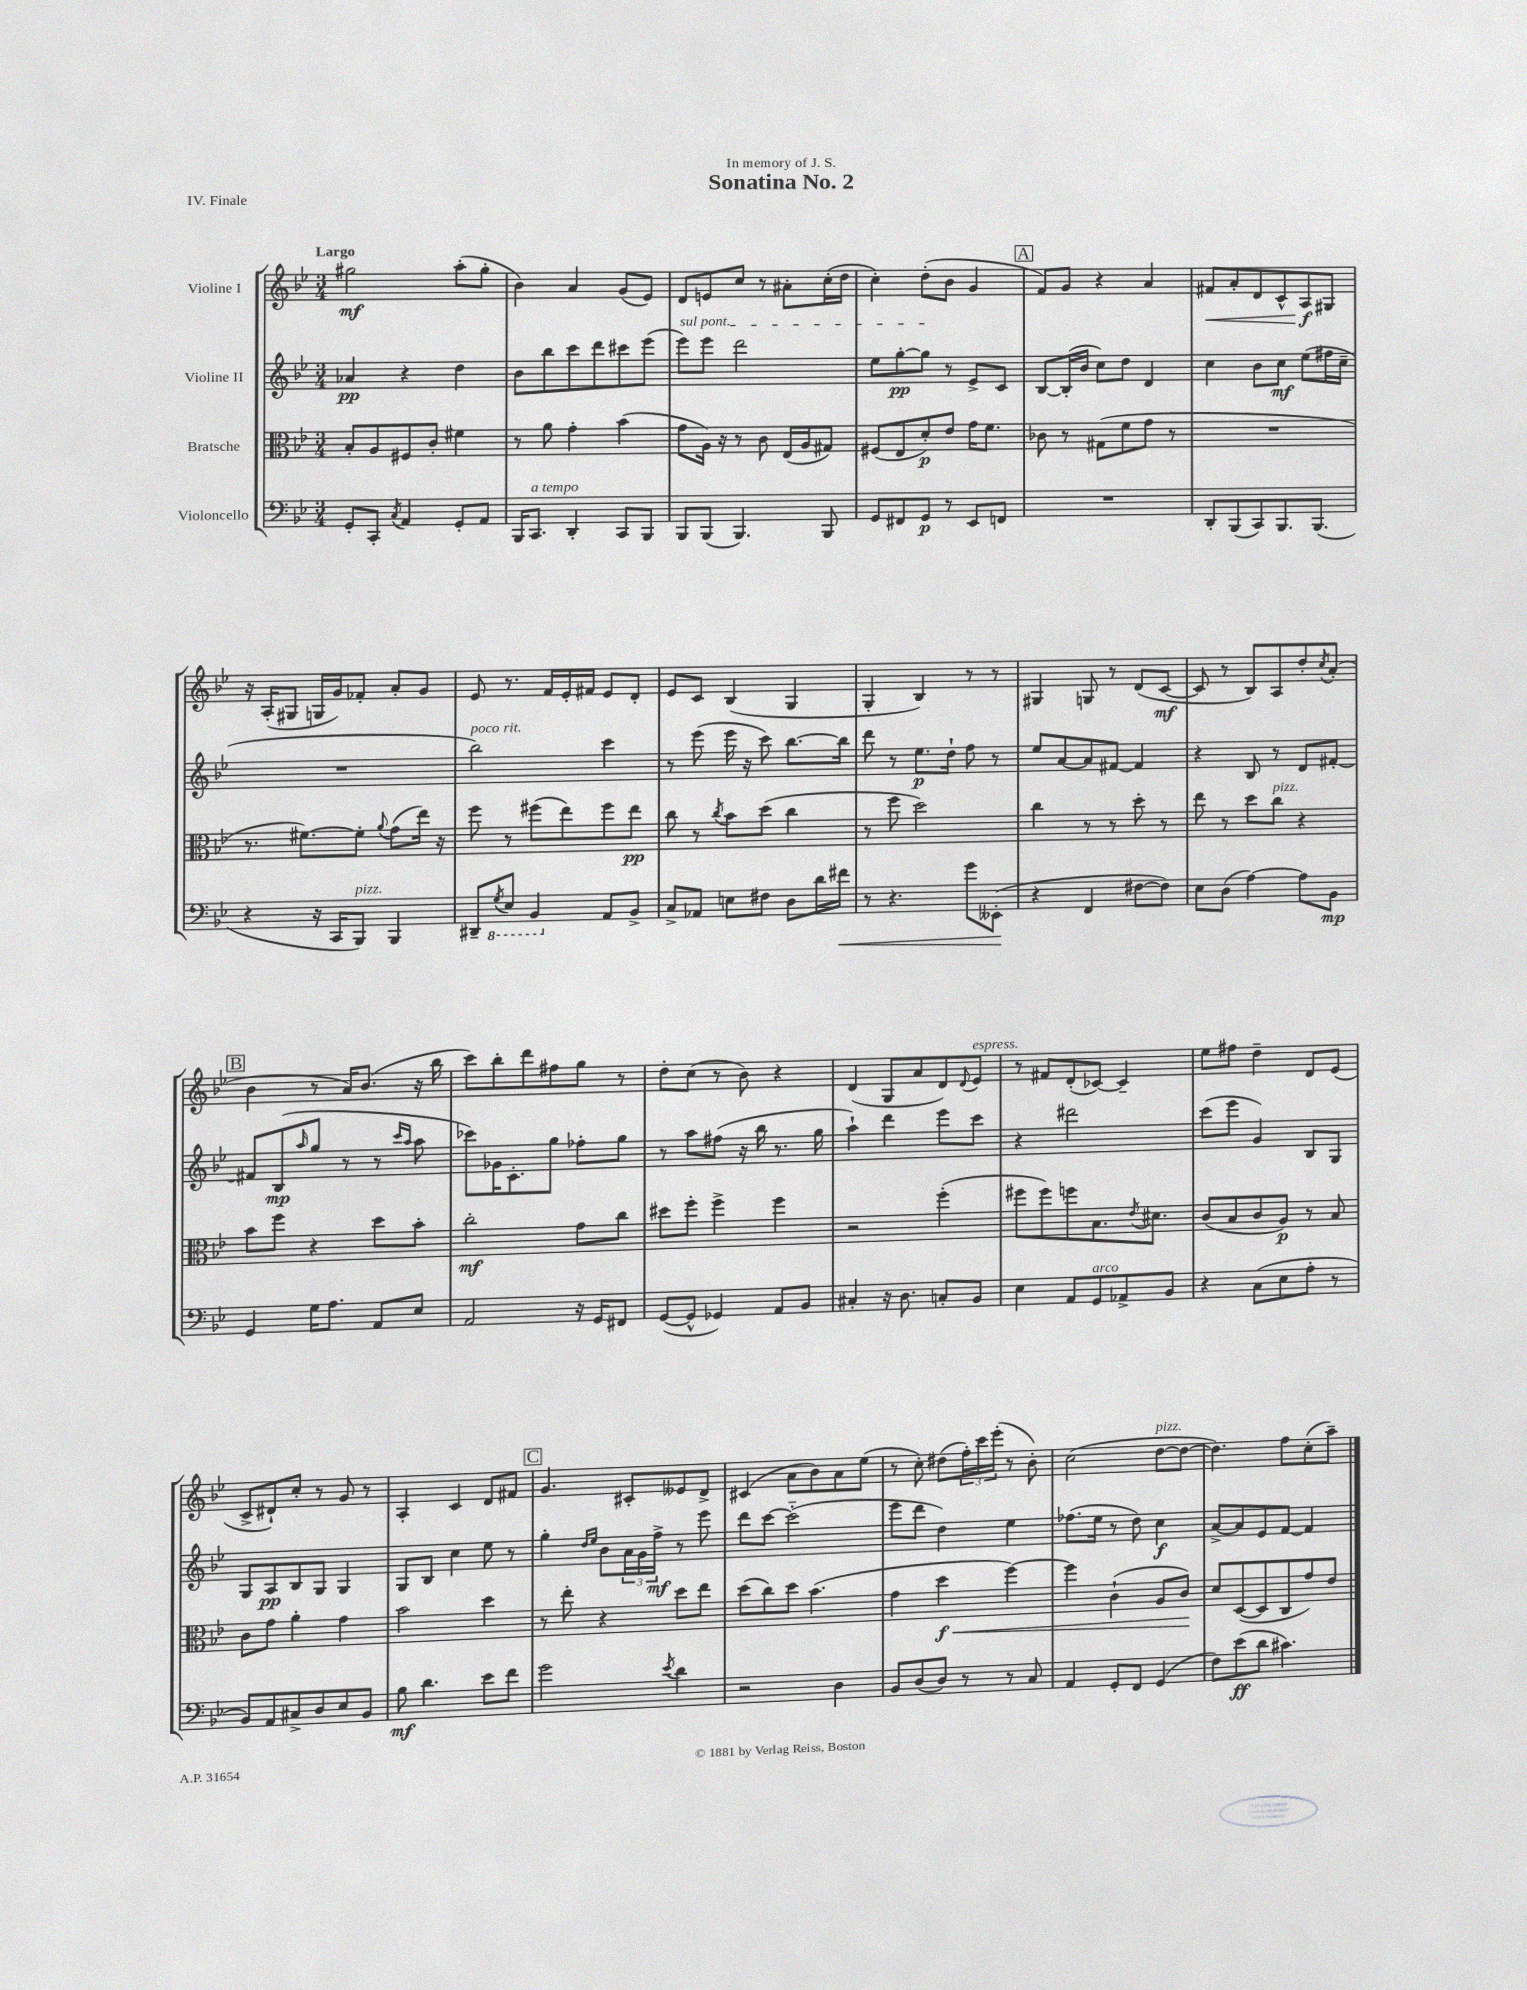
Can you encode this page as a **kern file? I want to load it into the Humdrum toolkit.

**kern	**kern	**kern	**kern
*staff4	*staff3	*staff2	*staff1
*clefF4	*clefC3	*clefG2	*clefG2
*k[b-e-]	*k[b-e-]	*k[b-e-]	*k[b-e-]
*M3/4	*M3/4	*M3/4	*M3/4
8GG'	8B-'	4a-	2gg#
8CC'	8A	.	.
8qC	.	.	.
4AA	8F#	4r	.
.	8c'	.	.
8GG'	4f#	4dd	(8aa'
8AA	.	.	8gg#'
=	=	=	=
16BBB-	8r	8b-	4b-)
8.CC	.	.	.
.	8a	8bb-	.
4DD'	4g'	8ccc	4a
.	.	8ddd	.
8CC	(4b-	8ccc#	(8g
8BBB-	.	(8eee-	8e-)
=	=	=	=
8BBB-	8g	8eee-)	8d
(8BBB-	16A)	8eee-	8e
.	16r	.	.
4.BBB-)	8r	2ddd	8cc
.	8c	.	8r
.	(16E-	.	8a#'
.	16A	.	.
8BBB-	8G#)	.	(16cc'
.	.	.	16dd
=	=	=	=
8GG	(8F#	8ee-	4cc')
8FF#	8E-	[8gg'	.
8GG	8d')	8gg]	(8dd'
8r	8e-	8r	8b-
8EE-	16g	8e-^	4g
.	8.f	.	.
8FF	.	8c	.
=	=	=	=
2.r	8c-	[8B-	8f)
.	8r	(16B-']	8g
.	.	16b-	.
.	(8G#	8cc)	4r
.	8f	8dd	.
.	8g	4d	4a
.	8r	.	.
=	=	=	=
8DD'	2.r	4cc	8f#
(8BBB-	.	.	8a'
8CC)	.	8b-	8d
8.BBB-	.	8cc	8c^^
.	.	(8ee-	8A
(8.BBB-	.	.	.
.	.	16ff#	8G#
.	.	16cc~	.
=	=	=	=
4r	8.r	2.r	16r
.	.	.	(16A'
.	.	.	8G#
.	[8.f#)	.	.
16r	.	.	16G
16CC	.	.	16g)
8BBB-)	8f#']	.	8f-'
.	8qqa	.	.
4BBB-	(8g	.	8a'
.	16ee-)	.	8g
.	16r	.	.
=	=	=	=
8DD#~	8ff	2bb-)	8e-
8qGG	.	.	.
8EE-	8r	.	8.r
4BBB-	(8ff#	.	.
.	.	.	16f
.	8ee-)	.	16e-'
.	.	.	16f#
8AA	8ff#	4ccc	8e-
8BB-^	8ee-	.	8d'
=	=	=	=
8C^	8cc	8r	8e-
8AA-	8r	(8eee-	8c
.	8qcc	.	.
8E	8b-	16eee-	(4B-
.	.	16r	.
8F#	(8dd	8ccc)	.
8D	4cc	[8.bb-	4G
16d	.	.	.
16f#	.	16bb-]	.
=	=	=	=
8r	8r	8ddd	4G'
4.r	8ff	8r	.
.	2dd)	8.ee-	4B-)
.	.	16dd`	.
8g	.	8ff	8r
(8EE--'	.	8r	8r
=	=	=	=
4r	4cc	8ee-	4G#
.	.	[8a	.
4FF	8r	8a]	8G
.	8r	[8f#	8r
[8F#	8dd'	4f#]	(8d
8F#])	8r	.	[8c
=	=	=	=
8E-	8ee-	4r	8c]
(8D	8r	.	8r
[4A)	8dd	8B-	8B-)
.	8cc	8r	8A
8A]	4r	8d	8dd'
.	.	.	8qcc
8BB-	.	[8f#'	(8a'
=	=	=	=
4GG	8b-	8f#]	4b-
.	8ff	(8B-	.
.	.	16qqaa	.
16G	4r	8gg	8r
8.A	.	.	.
.	.	8r	16a)
.	.	.	(8.b-
8AA	8dd	8r	.
.	.	16qqccc	.
.	.	16qqaa	.
8E-	8b-'	8aa	16r
.	.	.	16bb-
=	=	=	=
2AA	2cc'	8ccc-)	8ccc)
.	.	16g-	8bb-'
.	.	8.c'	.
.	.	.	8ddd
.	.	8gg	8ff#
16r	8g	8ff-'	8gg
16GG	.	.	.
8FF#	8cc	8gg	8r
=	=	=	=
([8GG	8dd#	8r	8dd'
8GG^^]	8ff'	8aa	(8cc
4GG-)	4ff^	(8ff#	8r
.	.	16r	8b-)
.	.	16bb-	.
8AA	4ff	8.r	4r
8BB-	.	.	.
.	.	16gg	.
=	=	=	=
4C#'	2r	4aa`)	(4d
16r	.	4ddd	8G
8.D	.	.	.
.	.	.	8a
8C'	(4ff'	8eee-	8d)
.	.	.	8qqd
8BB-	.	8ccc	8e-
=	=	=	=
4E-	8ff#	4r	8r
.	8ff#)	.	8f#
8AA	8ff	2ddd#	(8d'
8GG	8.B-	.	[8c-)
8AA-^	.	.	4c-~]
.	8qe-	.	.
.	8.d#	.	.
8BB-	.	.	.
=	=	=	=
4r	(8c	(8ccc	8ee-
.	8B-	8eee-	8ff#
(8C	8c	4g)	4dd~
8E-	8A)	.	.
8A'	8r	8B-	8d
8r	8B-	8G	(8e-
=	=	=	=
8BB-)	8c	8G	8c^
8AA	8g	8A	8d#`)
8C#^	4a'	8B-	8cc'
8D	.	8G	8r
8E-	4g	4G	8g
8BB-	.	.	8r
=	=	=	=
8B-	2b-	8G	4A'
4.d	.	8B-	.
.	.	4cc	4c
8e-	4dd	8ee-	8d
8f	.	8r	8f#
=	=	=	=
2g	8r	4gg'	4.g
.	8ee-'	.	.
.	.	16qqdd	.
.	.	16qqee-	.
.	4r	8b-	.
.	.	24a	8c#'
.	.	24g	.
.	.	24ff^	.
8qe-	.	.	.
4d	8dd	8r	8e--
.	8ee-	8eee-	8d^
=	=	=	=
2r	(8dd	8ddd	(4c#
.	8cc)	[8ccc	.
.	8dd	(2ccc'~]	8a
.	(4.b-	.	8b-)
4D	.	.	8a
.	.	.	(8ee-
=	=	=	=
8BB-	4g	8eee-	8r
(8D	.	8ddd	8cc')
8D)	4dd	4dd)	(8dd#
8r	.	.	24ff')
.	.	.	24ccc
.	.	.	(24eee-'
8r	[4ff)	4ee-	8r
8C	.	.	8b-')
=	=	=	=
4AA	4ff]	(8.ff-	(2cc
.	.	16ee-	.
8GG'	(4c`	8r	.
8FF	.	8dd)	.
(4GG	8A	4cc	[8dd
.	8c)	.	8dd_
=	=	=	=
8F)	8d	[8a^	4.dd])
(8e-	([8D	8a]	.
8d	8D]	8e-	.
4.c#)	8C	[8f	8ff
.	8g)	4f]	(8cc'
.	8e-	.	8aa~)
==	==	==	==
*-	*-	*-	*-
